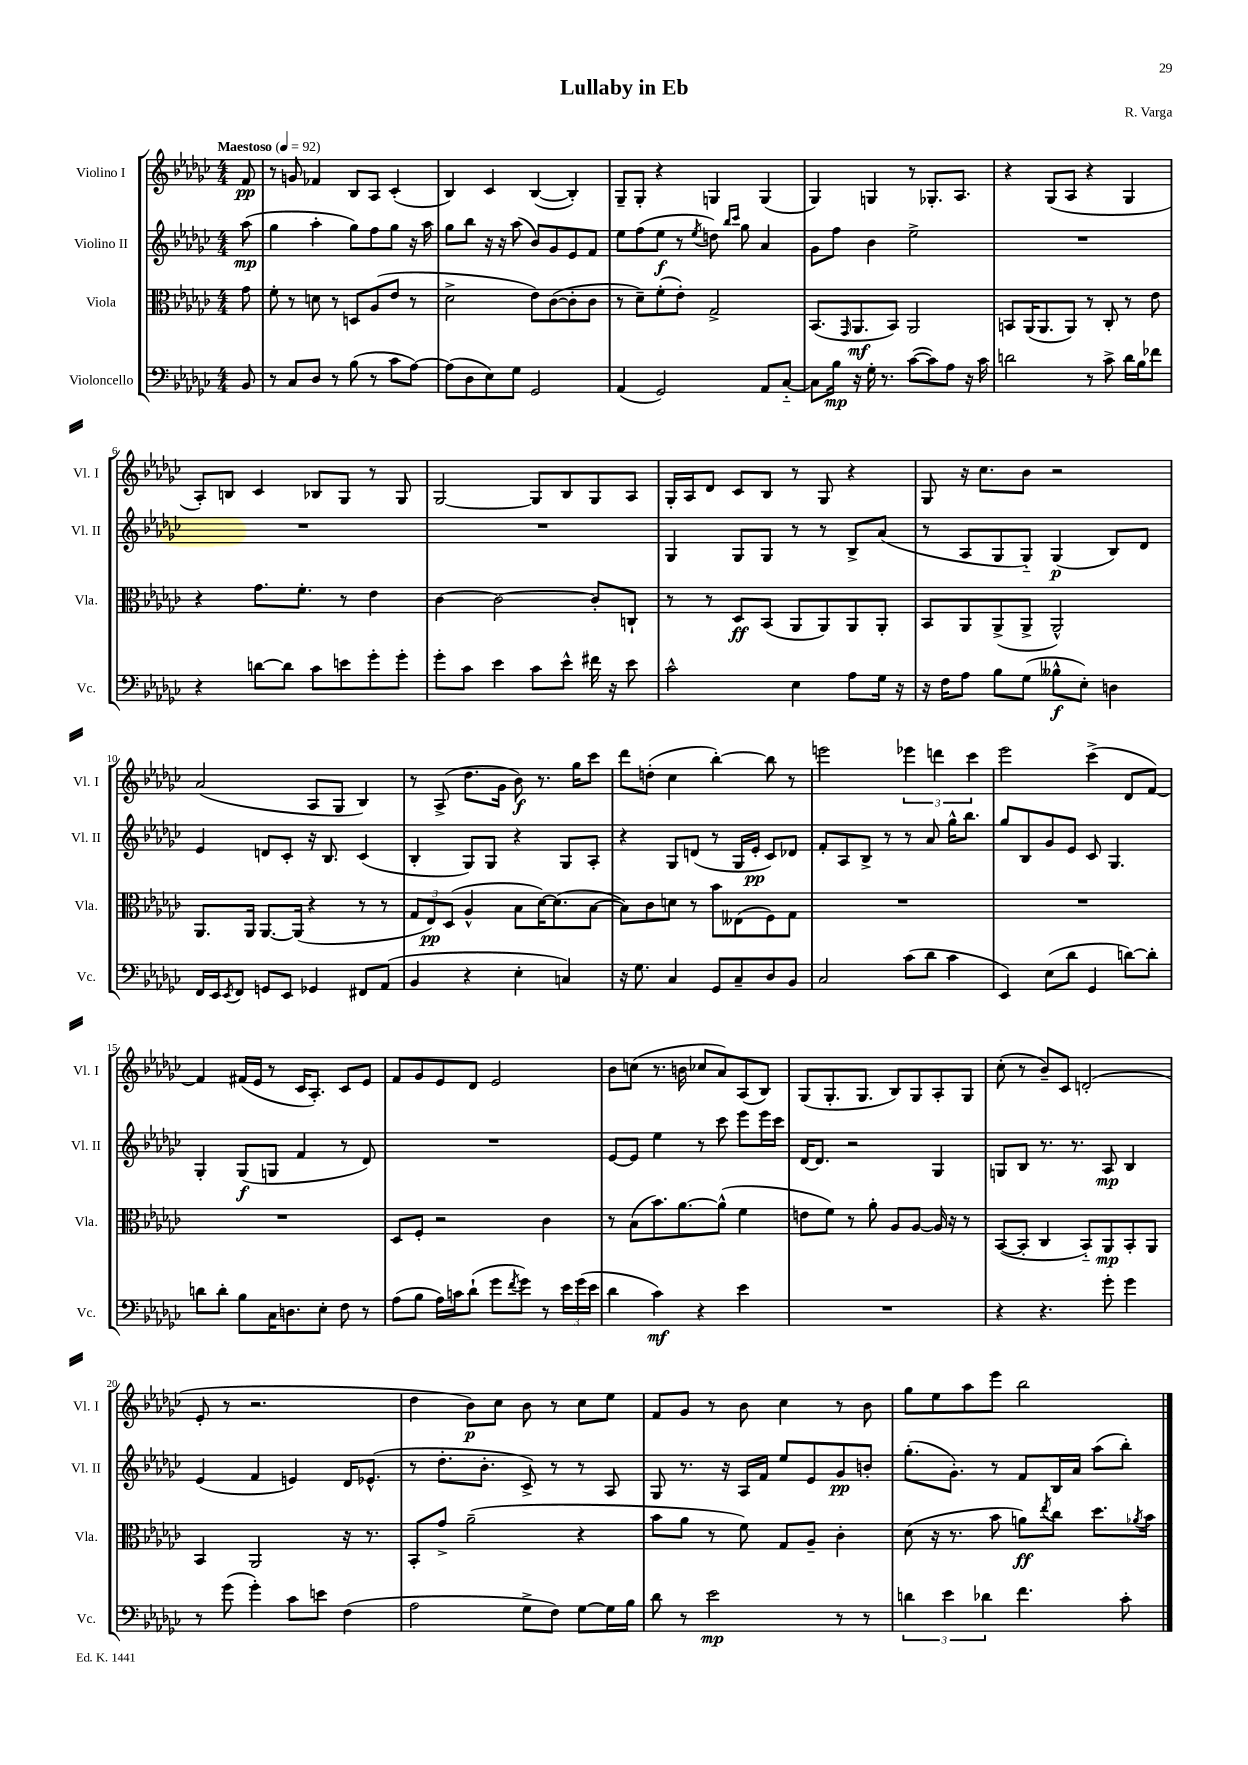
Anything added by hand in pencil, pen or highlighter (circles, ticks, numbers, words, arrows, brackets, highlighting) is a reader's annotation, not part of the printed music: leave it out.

**kern	**kern	**kern	**kern
*staff4	*staff3	*staff2	*staff1
*clefF4	*clefC3	*clefG2	*clefG2
*k[b-e-a-d-g-c-]	*k[b-e-a-d-g-c-]	*k[b-e-a-d-g-c-]	*k[b-e-a-d-g-c-]
*M4/4	*M4/4	*M4/4	*M4/4
*MM92	*MM92	*MM92	*MM92
8BB-	8g-	(8aa-	8f
=	=	=	=
8r	8f'	4gg-	8r
8C-	8r	.	8g
8D-	8d	4aa-'	4f-
8r	8r	.	.
(8B-	8D	8gg-)	8B-
8r	(8A-	8ff	8A-
8c-	8e-	8gg-	(4c-'
[8A-)	8r	16r	.
.	.	16aa-	.
=	=	=	=
(8A-]	2d-^	8gg-	4B-)
8D-	.	8bb-	.
8E-)	.	16r	4c-
.	.	16r	.
8G-	.	(8aa-	.
2GG-	8e-)	8b-)	([4B-
.	([8c-	8g-	.
.	8c-']	8e-	4B-'])
.	8c-	8f	.
=	=	=	=
(4AA-	8r	8ee-	8G-~
.	8d-~)	(8ff	8G-'
2GG-)	(8f'	8ee-	4r
.	8e-')	8r	.
.	.	8qee-	.
.	2G-^	8dd)	4G
.	.	16qqbb-	.
.	.	16qqccc-	.
.	.	8gg-	.
8AA-	.	4a-	(4G
[8C-'~	.	.	.
=	=	=	=
8C-]	(8.BB-	8g-	4G-)
16B-	.	8ff	.
.	16qqGG-	.	.
16r	8.AA-	.	.
16G-'	.	4b-	4G
8.r	.	.	.
.	8BB-)	.	.
([8c-	2AA-	2ee-^	8r
8c-])	.	.	8.G-'
8A-	.	.	.
.	.	.	8.A-
16r	.	.	.
16c-	.	.	.
=	=	=	=
2d	8BB	1r	4r
.	(16AA-	.	.
.	8.AA-	.	.
.	.	.	(8G-
.	8AA-)	.	8A-
8r	8r	.	4r
8c-^	8C-'	.	.
16d	8r	.	4G-
16B-	.	.	.
8f-	8e-	.	.
=	=	=	=
4r	4r	1r	8A-')
.	.	.	8B
[8d	8.g-	.	4c-
8d]	.	.	.
.	8.f'	.	.
8c-	.	.	8B-
8e	8r	.	8G-
8g-'	4e-	.	8r
8g-'	.	.	8G-
=	=	=	=
8g-'	[4c-	1r	[2G-
8c-	.	.	.
4e-	2c-_	.	.
8c-	.	.	8G-]
8e-^^	.	.	8B-
16f#	8c-']	.	8G-
16r	.	.	.
8e-	8C`	.	8A-
=	=	=	=
2c-^^	8r	4G-	16G-'
.	.	.	16A-
.	8r	.	8d-
.	8D-	8G-	8c-
.	(8BB-	8G-	8B-
4E-	8AA-	8r	8r
.	8AA-)	8r	8G-
8A-	8AA-	8B-^	4r
16G-	8AA-'	(8a-	.
16r	.	.	.
=	=	=	=
16r	8BB-	8r	8G-
16F	.	.	.
8A-	8AA-	8A-	16r
.	.	.	8.cc-
8B-	(8AA-^	8G-	.
(8G-	8AA-^	8G-'~)	8b-
8B--^^	2AA-^^)	(4G-	2r
8E-')	.	.	.
4D	.	8B-)	.
.	.	8d-	.
=	=	=	=
16FF	8.AA-	4e-	(2a-
16EE-	.	.	.
8qEE-	.	.	.
8FF	.	.	.
.	16AA-	.	.
8GG	[8.AA-	8d	.
8EE-	.	8c-'	.
.	(16AA-]	.	.
4GG-	4r	16r	8A-
.	.	8.B-	.
.	.	.	8G-
8FF#	8r	(4c-	4B-)
(8AA-	8r	.	.
=	=	=	=
4BB-	12G-	4B-'	8r
.	12E-)	.	.
.	.	.	(8A-^
.	(12D-	.	.
4r	4A-^^	8G-)	8.dd-
.	.	8G-	.
.	.	.	16g-
4E-'	8B-	4r	8b-)
.	[16d-)	.	8.r
.	(8.d-]	.	.
4C)	.	8G-	.
.	.	.	16gg-
.	[8B-	8A-'	8ccc-
=	=	=	=
16r	8B-])	4r	8ddd-
8.G-	.	.	.
.	8c-	.	(8dd'
4C-	8d	8G-	4cc-
.	8r	(8d	.
8GG-	8b-	8r	[4bb-')
8C-~	(8E--	16G-	.
.	.	16e-'	.
8D-	8F)	8c-)	8bb-]
8BB-	8G-	8d-	8r
=	=	=	=
2C-	1r	8f'	2eee
.	.	8A-	.
.	.	8B-^	.
.	.	8r	.
(8c-	.	8r	6eee-
8d-	.	8a-	.
.	.	.	6ddd
4c-	.	16gg-^^	.
.	.	8.bb-	.
.	.	.	6ccc-
=	=	=	=
4EE-)	1r	8gg-	2eee-
.	.	8B-	.
(8E-	.	8g-	.
8d-	.	8e-	.
4GG-	.	8c-	(4ccc-^
.	.	4.G-	.
[8d)	.	.	8d-
8d']	.	.	[8f)
=	=	=	=
8d	1r	4G-'	4f]
8d'	.	.	.
8B-	.	(8G-	(16f#
.	.	.	16e-
16C-	.	8G	8r
8.D	.	.	.
.	.	4f	16c-
.	.	.	8.A-')
8E-'	.	.	.
8F	.	8r	8c-
8r	.	8d-)	8e-
=	=	=	=
(8A-	8D-	1r	8f
8B-	8F'	.	8g-
16A-)	2r	.	8e-
16c	.	.	.
(8d-`	.	.	8d-
8g-	.	.	2e-
8qf	.	.	.
8g-)	.	.	.
8r	4c-	.	.
24e-	.	.	.
(24g-	.	.	.
24e-	.	.	.
=	=	=	=
4d-	8r	[8e-	8b-
.	(8B-	8e-]	(8cc
4c-)	8.b-)	4ee-	8.r
.	[8.a-	.	16b
4r	.	8r	8cc-
.	(8a-^^]	8ccc-	8a-)
4e-	4f	8eee-	(8A-
.	.	16eee-	8B-)
.	.	16ccc-	.
=	=	=	=
1r	8e	[16d-	(8G-
.	.	8.d-]	.
.	8f)	.	8.G-'
.	8r	2r	.
.	.	.	8.G-
.	8a-'	.	.
.	8A-	.	8B-)
.	[8A-	.	8G-
.	16A-]	4G-	8A-'
.	16r	.	.
.	8r	.	8G-
=	=	=	=
4r	([8BB-	8G	(8cc-'
.	8BB-']	8B-	8r
4.r	4C-	8.r	8b-~)
.	.	.	8c-
.	.	8.r	.
.	8BB-'~)	.	(2d'
8g-'	8AA-	8A-	.
4g-	8BB-'	4B-	.
.	8AA-	.	.
=	=	=	=
8r	4BB-	(4e-	8e-'
(8g-	.	.	8r
4g-')	2AA-	4f	2.r
8c-	.	4e)	.
8e	.	.	.
(4F	16r	16d-	.
.	8.r	(8.e-^^	.
=	=	=	=
2A-	8BB-'	8r	4dd-
.	8g-^	8.dd-'	.
.	(2a-~	.	8b-)
.	.	8.b-'	.
.	.	.	8cc-
8G-^	.	8c-^)	8b-
8F)	.	8r	8r
[8G-	4r	8r	8cc-
16G-]	.	8A-	8ee-
16B-	.	.	.
=	=	=	=
8d-	8b-	8G-	8f
8r	8a-	8.r	8g-
2e-	8r	.	8r
.	.	16r	.
.	8f)	16A-	8b-
.	.	16f	.
.	8G-	8ee-	4cc-
.	8A-~	8e-	.
8r	4c-'	8g-	8r
8r	.	8b'	8b-
=	=	=	=
6d	(8d-	(8.gg-'	8gg-
.	16r	.	8ee-
6e-	.	.	.
.	8.r	8.g-')	.
.	.	.	8aa-
6d-	.	.	.
.	8b-	8r	8eee-
4.f	8a)	8f	2bb-
.	8qee-	.	.
.	8cc-	16B-	.
.	.	16a-	.
.	8.dd-	(8aa-	.
8c-'	.	8bb-')	.
.	8qa-	.	.
.	16b-	.	.
==	==	==	==
*-	*-	*-	*-
